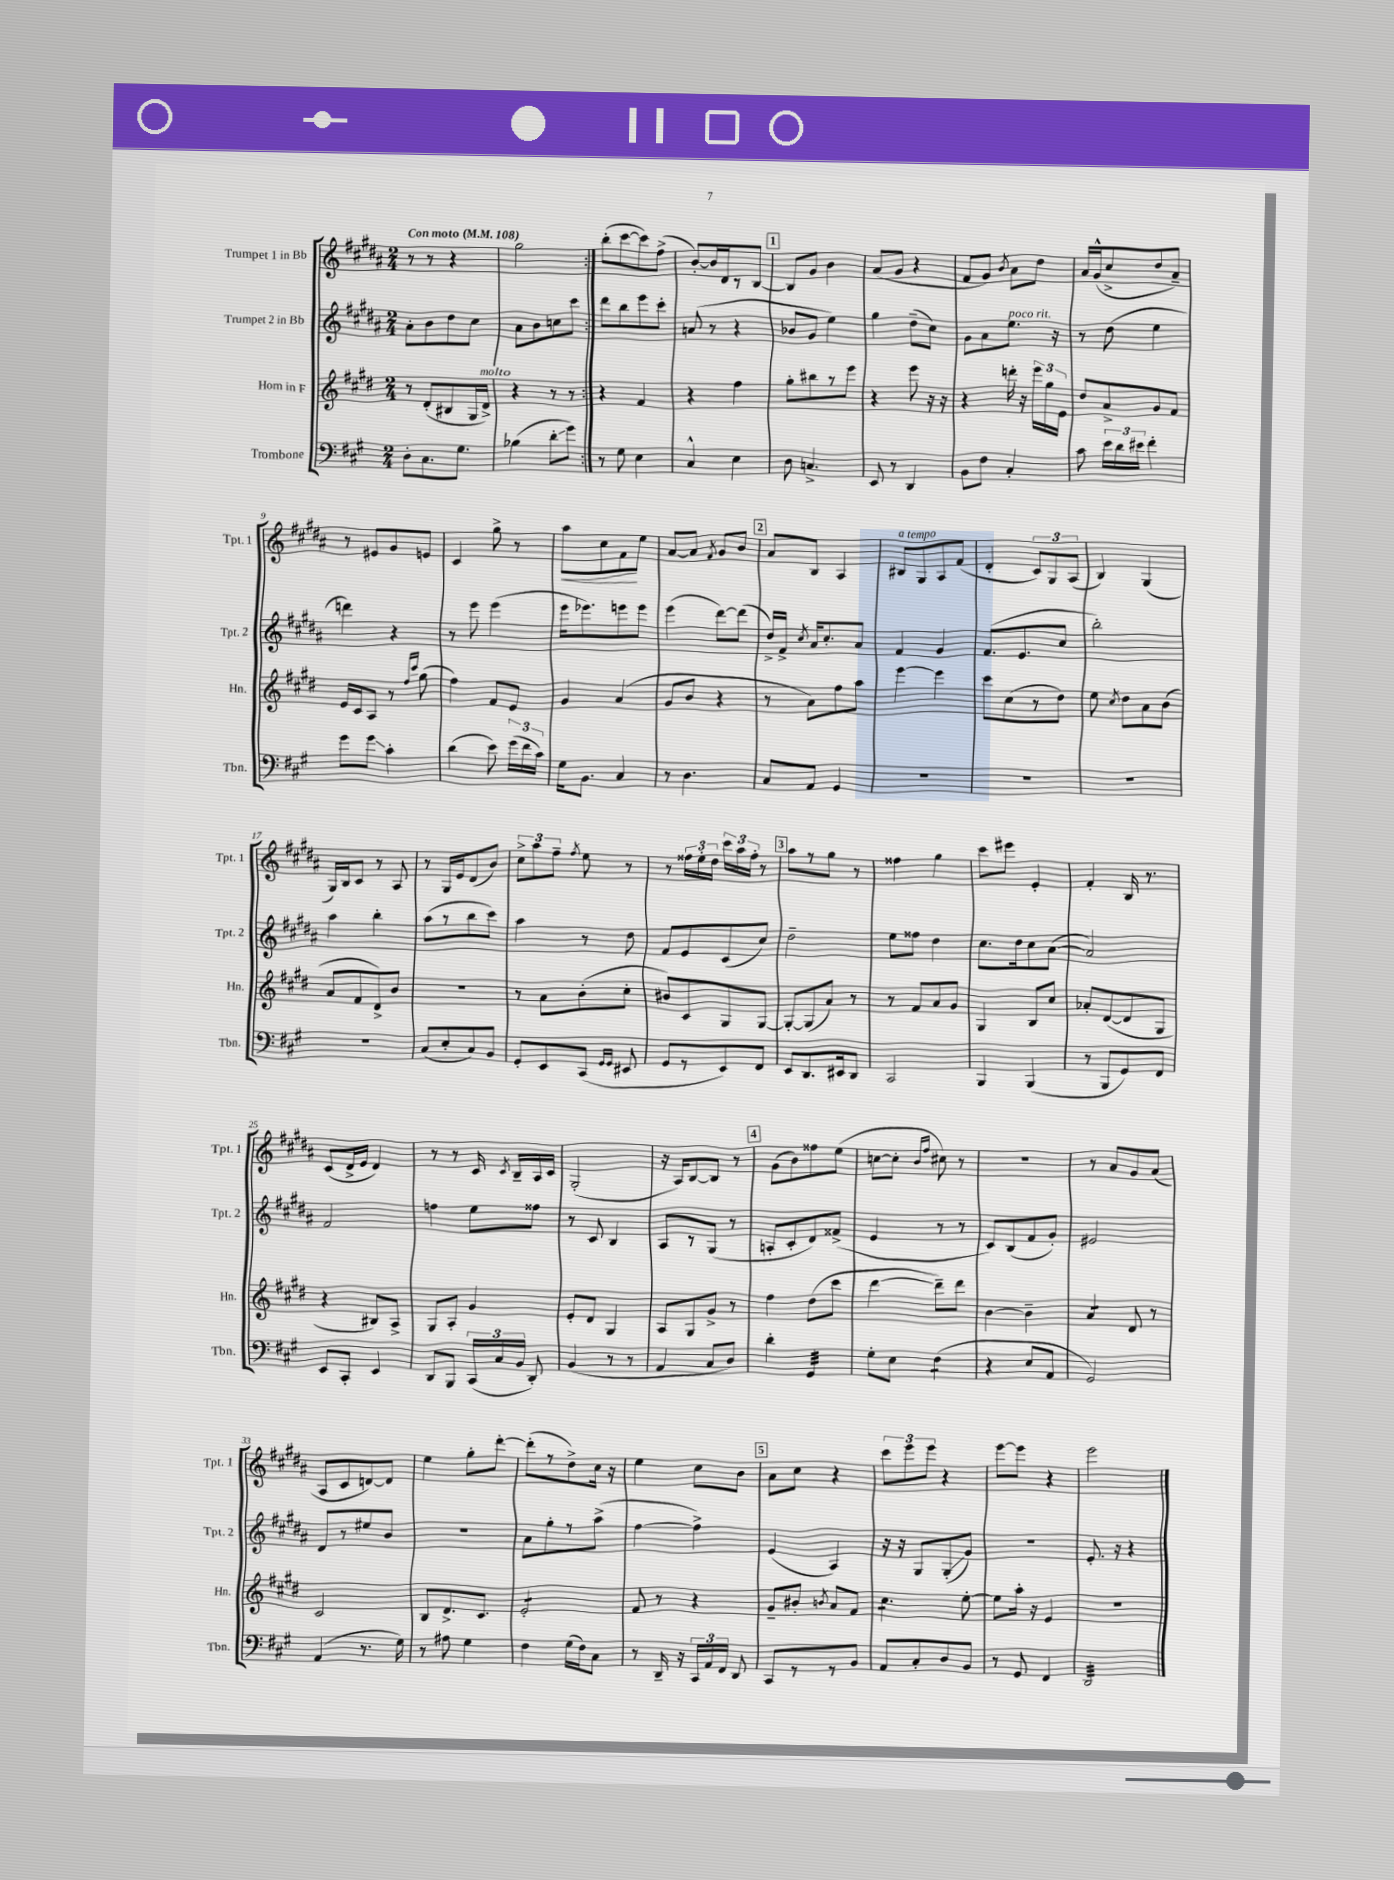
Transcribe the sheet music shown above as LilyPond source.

<<
\new StaffGroup <<
\new Staff = "s0" \with { instrumentName = "Trumpet 1 in Bb" shortInstrumentName = "Tpt. 1" } {
    \clef treble \key b \major \numericTimeSignature \time 2/4 \tempo "Con moto" 4 = 108
    \autoBeamOff \repeat volta 2 { r8 r8 r4 |
    gis''2 | }
    b''8[-.( cis'''8~ cis'''8) fis''8]->( |
    b'8[~-.) b'16 dis'16 r8 b8]~ |
    \mark \markup { \box "1" } b8[ gis'8] b'4 |
    ais'8[( gis'8] r4 |
    fis'8[ gis'8]) \acciaccatura { b'8 } ais'8[ dis''8] |
    ais'16[ gis'16-^( cis''8-> dis''8 ais'8]--) |
    r8 eis'8[ gis'8 e'8] |
    cis'4 gis''8-> r8 |
    ais''8[\< cis''8 fis'8\! e''8] |
    ais'8[~ ais'8] \acciaccatura { fis'8 } gis'8[ b'8] |
    \mark \markup { \box "2" } ais'8[ b8] ais4 |
    bis8[^\markup { \italic "a tempo" } gis8 ais8 fis'8]( |
    dis'4-. \tuplet 3/2 { cis'8[) gis8 ais8]( } |
    b4) gis4( |
    gis16[) b16 cis'8] r8 ais8 |
    r8 gis16[ e'16 dis'8( b'8]) |
    \tuplet 3/2 { cis''8[-> ais''8 fis''8]-- } \acciaccatura { fis''8 } e''8 r8 |
    r8 \tuplet 3/2 { fisis''16[ e''16-. dis''16] } \tuplet 3/2 { cis'''16[ ais''16 fisis''16]-. } r8 |
    \mark \markup { \box "3" } ais''8[ r8 gis''8] r8 |
    fisis''4 gis''4 |
    cis'''8[ eis'''8] e'4-. |
    fis'4-. b16 r8. |
    cis'8[( dis'16-> e'16] dis'4) |
    r8 r8 cis'16 \acciaccatura { cis'8 } b16[-- ais16 cis'16] |
    gis2-.( |
    r16 ais16[) b8~ b8] r8 |
    \mark \markup { \box "4" } gis'8[( b'8) fisis''8 e''8]( |
    c''8[~ c''8]-. \grace { b'16[ fis''16] } cis''8) r8 |
    R2 |
    r8 ais'8[ gis'8 ais'8]( |
    ais8[ cis'8 d'8~) d'8] |
    e''4 gis''8[-. dis'''8]~-. |
    dis'''8[-.( r8 dis''8->) cis''16] r16 |
    e''4 cis''8[ b'8] |
    \mark \markup { \box "5" } ais'8[ cis''8] r4 |
    \tuplet 3/2 { cis'''8[ e'''8 e'''8] } r4 |
    e'''8[~ e'''8] r4 |
    e'''2 \bar "|." |
}
\new Staff = "s1" \with { instrumentName = "Trumpet 2 in Bb" shortInstrumentName = "Tpt. 2" } {
    \clef treble \key b \major \numericTimeSignature \time 2/4
    \autoBeamOff \repeat volta 2 { ais'8[-. b'8 dis''8 cis''8] |
    ais'8[ b'8 c''8 cis'''8] | }
    dis'''8[ b''8 e'''8 cis'''8]-. |
    a'8( r8 r4 |
    \mark \markup { \box "1" } bes'8[ gis'8] e''4) |
    gis''4 dis''8[--( cis''8]) |
    gis'8[ ais'8 e''8.]^\markup { \italic "poco rit." } r16 |
    r8 dis''8( e''4 |
    d'''4) r4 |
    r8 e'''8 e'''4( |
    e'''16[ ees'''8.) e'''8 e'''8] |
    e'''4( dis'''8[~) dis'''8]( |
    \mark \markup { \box "2" } dis''16[->) fis'16]-> \acciaccatura { cis''8 } ais'16[ cis''8.-. ais'8] |
    fis'4 gis'4 |
    fis'8.[( e'8. cis''8] |
    b''2-.) |
    ais''4 b''4-. |
    ais''8[( r8 b''8 cis'''8]) |
    ais''4 r8 dis''8 |
    fis'8[ e'8 cis'8( cis''8]) |
    \mark \markup { \box "3" } dis''2-- |
    e''8[ fisis''8] dis''4 |
    cis''8.[ dis''16 cis''8 ais'8]~( |
    ais'2) |
    fis'2 |
    f''4 e''8[ fisis''8] |
    r8 cis'8 b4 |
    ais8[ r8 gis8]( r8 |
    \mark \markup { \box "4" } a8[-. cis'8-. dis'8) fisis'8]->( |
    e'4 r8 r8 |
    cis'8[) b8( fis'8 gis'8]-.) |
    eis'2 |
    dis'8[ r8 eis''8 b'8] |
    R2 |
    ais'8[ gis''8-. r8 ais''8]->( |
    fis''4~ fis''4->) |
    \mark \markup { \box "5" } e'4( ais4) |
    r16 r16 gis8[ gis8-.\glissando( gis'8]) |
    r2 |
    e'8.-. r16 r4 \bar "|." |
}
\new Staff = "s2" \with { instrumentName = "Horn in F" shortInstrumentName = "Hn." } {
    \clef treble \key e \major \numericTimeSignature \time 2/4
    \autoBeamOff \repeat volta 2 { r8 dis'8[-.( bis8 gis16 dis'16]->^\markup { \italic "molto" }) |
    r4 r8 r8 | }
    r4 fis'4 |
    r4 fis''4 |
    \mark \markup { \box "1" } gis''8[-. bis''8 r8 e'''8] |
    r4 e'''8 r16 r16 |
    r4 d'''16-. r16 \tuplet 3/2 { e'''16[ gis''16 e'16] } |
    dis''8[ a'8-> gis'8 fis'8] |
    e'16[ cis'16 a8] r8 \grace { fis''16[ cis'''16] } gis''8( |
    fis''4) fis'8[ e'8] |
    gis'4 a'4( |
    gis'8[ b'8] r4 |
    \mark \markup { \box "2" } r8 a'8[) fis''8 a''8] |
    e'''4~ e'''4 |
    cis'''8[ cis''8( r8 dis''8]) |
    e''8 \acciaccatura { cis''8 } dis''8[ a'8 b'8]( |
    a'8[ fis'8 dis'8->) b'8] |
    R2 |
    r8 a'8[ b'8-.( cis''8]-. |
    bis'8[) cis'8 gis8 gis8]~ |
    \mark \markup { \box "3" } gis8[~-. gis8( a'8]) r8 |
    r8 fis'8[ a'8 gis'8] |
    gis4 b8[ cis''8] |
    aes'8[-. dis'8~( dis'8 gis8] |
    r4 bis8[) a8]-> |
    gis8[ a8]-. gis'4 |
    e'8[-. dis'8] gis4 |
    a8[ gis8 gis'8]-> r8 |
    \mark \markup { \box "4" } fis''4 dis''8[( cis'''8] |
    dis'''4~ dis'''8[--) dis'''8] |
    b'4~ b'4-- |
    a'4:8 dis'8 r8 |
    cis'2 |
    b8[ dis'8.-> cis'8.] |
    e'2:8-. |
    fis'8 r8 r4 |
    \mark \markup { \box "5" } gis'8[-- bis'8]-. \acciaccatura { b'8 } a'8[ fis'8] |
    cis''4.:8 e''8~-. |
    e''8[ a''16]-. r16 e'4 |
    R2 \bar "|." |
}
\new Staff = "s3" \with { instrumentName = "Trombone" shortInstrumentName = "Tbn." } {
    \clef bass \key a \major \numericTimeSignature \time 2/4
    \autoBeamOff \repeat volta 2 { d8[-. cis8. gis8.] |
    bes4( d'8[-.\glissando gis'8]) | }
    r8 gis8 e4 |
    cis4-^ e4 |
    \mark \markup { \box "1" } d8 c4.-> |
    e,8 r8 d,4 |
    b,8[ fis8] cis4-. |
    cis'8 \tuplet 3/2 { e'16[ d'16 eis'16] } fis'4-. |
    gis'8[ gis'8]\glissando cis'4-. |
    d'4( e'8) \tuplet 3/2 { gis'16[( fis'16 cis'16]) } |
    gis16[ b,8.] cis4 |
    r8 d4. |
    \mark \markup { \box "2" } cis8[ a,8] gis,4 |
    R2 |
    R2 |
    R2 |
    R2 |
    cis8[( e8-. cis8) b,8] |
    gis,8[-. e,8 cis,8]( \grace { gis,16[ gis,16] } eis,8 |
    gis,8[ r8 e,8) fis,8] |
    \mark \markup { \box "3" } e,8[ d,8. eis,16 d,8] |
    cis,2 |
    b,,4 b,,4( |
    r8 b,,8[ gis,8) fis,8] |
    e,8[ cis,8]-. e,4 |
    d,8[ b,,8] \tuplet 3/2 { cis,16[( cis16 b,16] } d,8-.) |
    b,4( r8 r8 |
    a,4 cis8[ d8]) |
    \mark \markup { \box "4" } d'4-. gis,4:32 |
    gis8[-. e8] fis4:8( |
    r4 e8[ a,8] |
    gis,2) |
    a,4( r8. gis16) |
    r8 ais8 gis4 |
    fis4 gis16[( fis16) cis8] |
    r8 d,16-- r16 \tuplet 3/2 { cis,16[ a,16 fis,16] } d,8 |
    \mark \markup { \box "5" } cis,8[ r8 r8 b,8] |
    a,8[ cis8-. d8 b,8] |
    r8 gis,8 fis,4 |
    d,2:32 \bar "|." |
}
>>
>>
